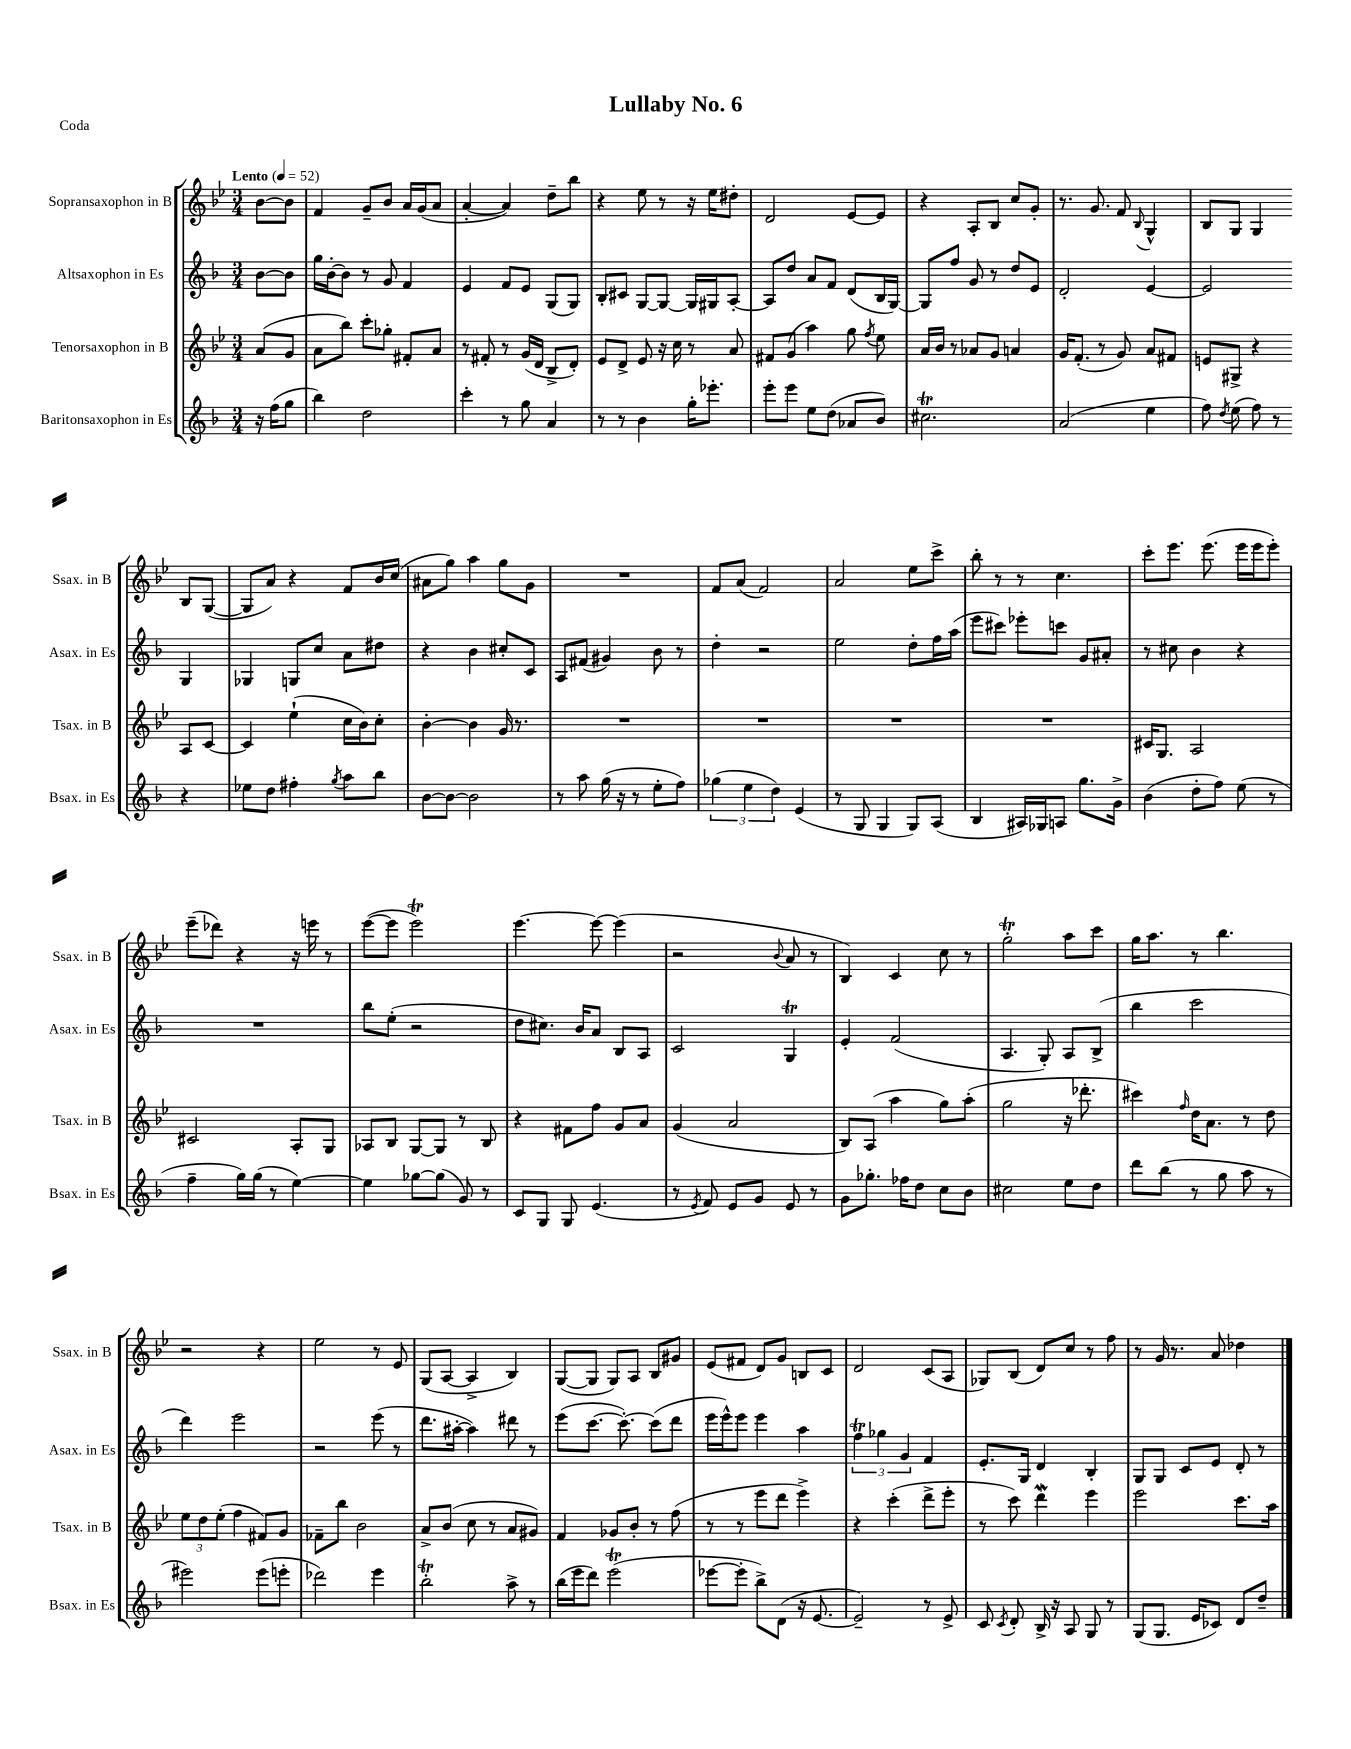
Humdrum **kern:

**kern	**kern	**kern	**kern
*part4	*part3	*part2	*part1
*staff4	*staff3	*staff2	*staff1
*I"Baritonsaxophon in Es	*I"Tenorsaxophon in B	*I"Altsaxophon in Es	*I"Sopransaxophon in B
*I'Bsax. in Es	*I'Tsax. in B	*I'Asax. in Es	*I'Ssax. in B
*clefG2	*clefG2	*clefG2	*clefG2
*k[b-]	*k[b-e-]	*k[b-]	*k[b-e-]
*M3/4	*M3/4	*M3/4	*M3/4
*MM52	*MM52	*MM52	*MM52
=	=	=	=
!	!	!	!LO:TX:a:B:t=Lento
16r	(8a/L	[8b-\L	[8b-\L
(16ff\KL	.	.	.
8gg\J	8g/J	8b-\J]	8b-\J]
=1	=1	=1	=1
4bb-\)	8a\L	16gg\LL	4f/
.	.	[16b-'\J	.
.	8bb-\J)	8b-\J]	.
2dd\	8ccc'\L	8r	8g~/L
.	8gg-X'\J	8g/	8b-/J
.	8f#X'/L	4f/	16a/LL
.	.	.	(16g/J
.	8a/J	.	8a/J
=2	=2	=2	=2
4ccc'\	8r	4e/	[4a'/
.	8f#X'/	.	.
8r	8r	8f/L	4a/])
8gg\	(16g/LL	8e/J	.
.	16d/JJ	.	.
4a/	8B-^/L	(8G/L	8dd~\L
.	8d'/J)	8G/J)	8bb-\J
=3	=3	=3	=3
8r	8e-/L	8B-'/L	4r
8r	8d^/J	8c#X/J	.
4b-\	8e-/	[8G/L	8ee-\
.	16r	8G/J_	8r
.	16cc\	.	.
16gg'\KL	8r	16G/LL]	16r
8.eee-X'\J	.	16G#X/J	16ee-\KL
.	8a/	[8A'/J	8dd#X'\J
=4	=4	=4	=4
8eee'\L	8f#X/L	8A/L]	2d/
8eee\J	(8g/J	8dd/J	.
8ee\L	4aa\)	8a/L	.
(8dd\J	.	8f/J	.
8a-X/L	8gg\	(8d/L	[8e-/L
.	8qff/	.	.
8b-/J)	8ee-\	16B-/L	8e-/J]
.	.	[16G/JJ)	.
=5	=5	=5	=5
2.cc#Xt\	16a/LL	8G/L]	4r
.	16b-/JJ	.	.
.	8r	8ff/J	.
.	8a-X/L	8g/	8A'/L
.	8g/J	8r	8B-/J
.	4an/	8dd/L	8cc/L
.	.	8e/J	8g'/J
=6	=6	=6	=6
(2a/	16g/KL	2d'/	8.r
.	(8.f'/J	.	.
.	.	.	8.g/
.	8r	.	.
.	8g/)	.	8f/
.	.	.	8qqB-/
4ee\	8a/L	[4e/	4G^^/
.	8f#X/J	.	.
=7	=7	=7	=7
8ff\)	8en/L	2e/]	8B-/L
8qdd/	.	.	.
(8ee\	8G#X^/J	.	8G/J
8ff\)	4r	.	4G/
8r	.	.	.
4r	8A/L	4G/	8B-/L
.	[8c/J	.	([8G/J
!!LO:LB:g=z
=8	=8	=8	=8
8ee-X\L	4c/]	4G-X/	8G/L]
8dd\J	.	.	8a/J)
4ff#X'\	(4ee-`\	8Gn/L	4r
.	.	8cc/J	.
8qgg/	.	.	.
8aa\L	16cc\LL	8a\L	8f/L
.	16b-\J)	.	.
8bb-\J	8cc'\J	8dd#X\J	16b-/L
.	.	.	(16cc/JJ
=9	=9	=9	=9
[8b-\L	[4b-'\	4r	8a#X\L
8b-\J_	.	.	8gg\J)
2b-\]	4b-\]	4b-\	4aa\
.	16g/	8cc#X'/L	8gg\L
.	8.r	.	.
.	.	8c/J	8g\J
=10	=10	=10	=10
8r	2.r	8A/L	2.r
8aa\	.	(8f#X/J	.
(16gg\	.	4g#X/)	.
16r	.	.	.
8r	.	.	.
8ee'\L	.	8b-\	.
8ff\J)	.	8r	.
=11	=11	=11	=11
(6gg-X\	2.r	4dd'\	8f/L
.	.	.	(8a/J
6ee\	.	.	.
.	.	2r	2f/)
6dd\)	.	.	.
(4e/	.	.	.
=12	=12	=12	=12
8r	2.r	2ee\	2a/
8G/	.	.	.
4G/	.	.	.
8G/L)	.	8dd'\L	8ee-\L
(8A/J	.	16ff\L	8ccc^\J
.	.	(16aa\JJ	.
=13	=13	=13	=13
4B-/	2.r	8eee\L	8bb-'\
.	.	8ccc#X\J)	8r
16A#X/LL)	.	8eee-X'\L	8r
16G-X/J	.	.	.
8An/J	.	8cccn\J	4.cc\
8.gg\L	.	8g/L	.
.	.	8a#X'/J	.
16g^\Jk	.	.	.
=14	=14	=14	=14
(4b-\	16c#X/KL	8r	8ccc'\L
.	8.G/J	.	.
.	.	8cc#X\	8.eee-\J
8dd'\L	2A/	4b-\	.
.	.	.	(8.eee-\
8ff\J)	.	.	.
(8ee\	.	4r	16eee-\LL
.	.	.	16eee-\J
8r	.	.	8eee-'\J)
!!LO:LB:g=z
=15	=15	=15	=15
4ff~\	2c#X/	2.r	(8eee-~\L
.	.	.	8ddd-X\J)
16gg\LL)	.	.	4r
(16gg\JJ	.	.	.
8r	.	.	.
[4ee\)	8A'/L	.	16r
.	.	.	16eeen\
.	8G/J	.	8r
=16	=16	=16	=16
4ee\]	8A-X/L	8bb-\L	([8eee-\L
.	8B-/J	(8ee'\J	8eee-\J]
[8gg-X\L	[8G/L	2r	2eee-T\)
(8gg-\J]	8G/J]	.	.
8g/)	8r	.	.
8r	8B-/	.	.
=17	=17	=17	=17
8c/L	4r	8dd\L	[4.eee-\
8G/J	.	8.cc#X\J)	.
8G/	8f#X\L	.	.
.	.	16b-/KL	.
(4.e/	8ff\J	8a/J	8eee-\_
.	8g/L	8B-/L	(4eee-\]
.	8a/J	8A/J	.
=18	=18	=18	=18
8r	(4g/	2c/	2r
8qe/	.	.	.
8f/)	.	.	.
8e/L	2a/	.	.
8g/J	.	.	.
.	.	.	8qqb-/
8e/	.	4GT/	8a/
8r	.	.	8r
=19	=19	=19	=19
8g\L	8B-/L)	4e'/	4B-/)
8.gg-X'\J	(8A/J	.	.
.	4aa\	(2f/	4c/
16ff-X\KL	.	.	.
8dd\J	.	.	.
8cc\L	8gg\L)	.	8cc\
8b-\J	(8aa'\J	.	8r
=20	=20	=20	=20
2cc#X\	2gg\	4.A/	2ggT'\
.	.	8G'/)	.
8ee\L	16r	8A/L	8aa\L
.	8.ddd-X'\	.	.
8dd\J	.	(8B-^/J	8ccc\J
=21	=21	=21	=21
8ddd\L	4ccc#X\)	4bb-\	16gg\KL
.	.	.	8.aa\J
(8bb-\J	.	.	.
.	16qqff/	.	.
8r	16dd\KL	2ccc\	8r
.	8.a\J	.	.
8gg\	.	.	4.bb-\
8aa\	8r	.	.
8r	8dd\	.	.
!!LO:LB:g=z
=22	=22	=22	=22
2eee#X\)	12ee-\L	4ddd\)	2r
.	12dd\	.	.
.	(12ee-'\J	.	.
.	4ff\	2eee\	.
(8eee#\L	8f#X/L)	.	4r
8eeen'\J	8g/J	.	.
=23	=23	=23	=23
2ddd-X\)	8f-X~\L	2r	2ee-\
.	8bb-\J	.	.
.	2b-\	.	.
4eee\	.	(8eee\	8r
.	.	8r	8e-/
=24	=24	=24	=24
2bb-T'\	8a^/L	8.ddd\L	(8G/L
.	(8b-/J	.	[8A/J
.	.	[16aa#X'\Jk	.
.	8cc\	4aa#\])	4A^/]
.	8r	.	.
8aa^\	8a/L	8ddd#X\	4B-/)
8r	8g#X/J)	8r	.
=25	=25	=25	=25
(16bb-\LL	4f/	(8eee\L	([8G/L
16eee\J	.	.	.
8ddd\J)	.	[8.ccc\J	8G/J]
(2eeet\	8g-X/L	.	8G/L)
.	.	8.ccc'\_)	.
.	8b-'/J	.	8A/J
.	8r	(8ccc\L]	8B-/L
.	(8ff\	8ddd\J	8g#X/J
=26	=26	=26	=26
[8eee-X\L	8r	16eee\LL	(8e-/L
.	.	16eee^^\J)	.
8eee-'\J]	8r	8eee\J	8f#X/J
8bb-^\L)	8eee-\L	4eee\	8d/L)
(8d\J	8ddd\J	.	8g/J
16r	4eee-^\)	4aa\	8Bn/L
[8.e/	.	.	.
.	.	.	8c/J
=27	=27	=27	=27
2e~/])	4r	6ffT\	2d/
.	.	6gg-X\	.
.	(4ccc'\	.	.
.	.	6g/	.
8r	8ddd^\L	4f/	(8c/L
8e^/	8eee-'\J	.	8A/J
=28	=28	=28	=28
8c/	8r	8.e'/L	8G-X/L)
8qc/	.	.	.
8d'/	8ccc\)	.	(8B-/J
.	.	16G/Jk	.
16B-^/	4dddW\	4d/	8d/L)
16r	.	.	.
8A/	.	.	8cc/J
8G/	4eee-\	4B-'/	8r
8r	.	.	8ff\
=29	=29	=29	=29
(8G/L	2eee-\	8G/L	8r
8.G/J	.	8G/J	16g/
.	.	.	8.r
.	.	8c/L	.
16e/KL	.	.	.
8c-X/J)	.	8e/J	8a/
8d/L	8.ccc\L	8d'/	4dd-X\
8dd~/J	.	8r	.
.	16aa\Jk	.	.
==	==	==	==
*-	*-	*-	*-
